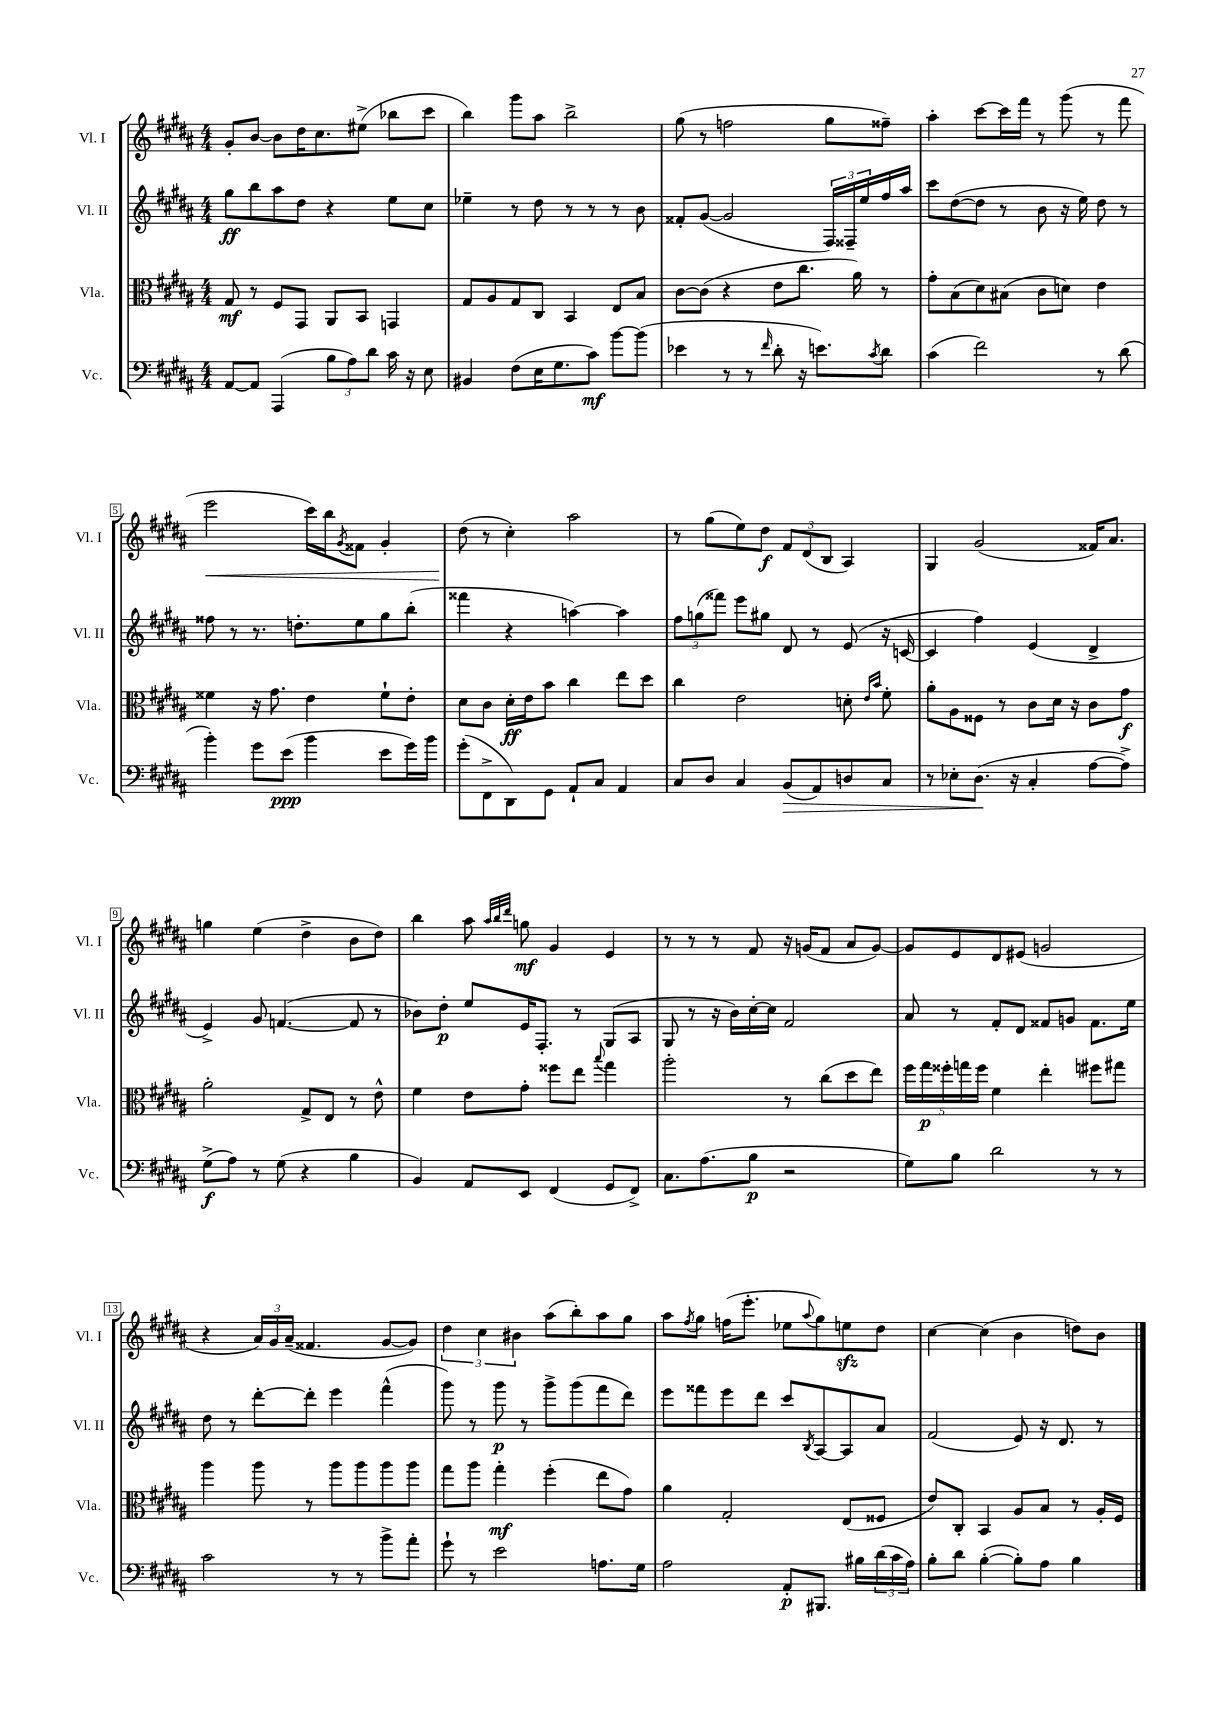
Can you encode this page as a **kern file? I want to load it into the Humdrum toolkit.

**kern	**kern	**kern	**kern
*staff4	*staff3	*staff2	*staff1
*clefF4	*clefC3	*clefG2	*clefG2
*k[f#c#g#d#a#]	*k[f#c#g#d#a#]	*k[f#c#g#d#a#]	*k[f#c#g#d#a#]
*M4/4	*M4/4	*M4/4	*M4/4
[8AA#	8G#	8gg#	8g#'
8AA#]	8r	8bb	[8b
(4AAA#	8F#	8aa#	8b]
.	8GG#	8dd#	16dd#
.	.	.	8.cc#
12B	8AA#	4r	.
12A#)	.	.	.
.	8BB	.	(8ee#^
12d#	.	.	.
16c#	4GG	8ee	8bb-
16r	.	.	.
8E	.	8cc#	8ccc#
=	=	=	=
4BB#	8G#	4ee-~	4bb)
.	8A#	.	.
(8F#	8G#	8r	8ggg#
16E	8C#	8dd#	8aa#
8.G#	.	.	.
.	4BB	8r	2bb^
8c#)	.	8r	.
[8b	8E	8r	.
(8b]	8B	8b	.
=	=	=	=
4e-	[8c#	8f##'	(8gg#
.	(8c#]	([8g#	8r
8r	4r	2g#]	2ff
8r	.	.	.
16qqf#	.	.	.
8d#'	8e	.	.
16r	8.cc#	.	.
8.e)	.	.	.
.	.	24F#)	8gg#
.	.	24F##~	.
.	16a#)	.	.
.	.	24ee	.
8qc#	.	.	.
8d#	8r	16ff#	8ff##~)
.	.	16aa#	.
=	=	=	=
(4c#	8g#'	8ccc#	4aa#'
.	(8B	([8dd#	.
2f#)	8d#)	8dd#]	[8ccc#
.	(8B#	8r	16ccc#]
.	.	.	16fff#
.	8c#	8b	8r
.	8d)	16r	(8ggg#
.	.	16ee)	.
8r	4e	8dd#	8r
(8d#	.	8r	8fff#
=	=	=	=
4b')	4f##	8ff##	2eee
.	.	8r	.
8g#	16r	8.r	.
.	8.g#	.	.
(8e	.	.	.
.	.	8.dd'	.
4b	4e	.	16ccc#)
.	.	.	16bb
.	.	.	8qg#
.	.	8ee	8f##
8e	8f##`	8gg#	4g#'
16g#)	8e'	(8bb'	.
16b	.	.	.
=	=	=	=
(8g#'	8d#	4fff##	(8dd#
8FF#^	8c#	.	8r
8DD#)	16d#'	4r	4cc#')
.	16e	.	.
8GG#	8b	.	.
8AA#`	4cc#	[4aa)	2aa#
8C#	.	.	.
4AA#	8ee	4aa]	.
.	8dd#	.	.
=	=	=	=
8C#	4cc#	12ff#	8r
.	.	(12gg	.
8D#	.	.	(8gg#
.	.	12fff##)	.
4C#	2e	8eee	8ee)
.	.	8gg#	8dd#
(8BB	.	8d#	12f#
.	.	.	(12d#
8AA#)	.	8r	.
.	.	.	12B
8D	8d'	(8e	4A#)
.	16qqe	.	.
.	16qqb	.	.
8C#	8f#'	16r	.
.	.	[16c	.
=	=	=	=
8r	8a#'	4c]	4G#
8E-'	8A#	.	.
(8.D#	8F##	4ff#)	(2g#
.	8r	.	.
16r	.	.	.
4C#'	8c#	(4e	.
.	16d#	.	.
.	16r	.	.
[8A#	8c#	4d#^	16f##)
.	.	.	8.a#
8A#^])	8g#	.	.
=	=	=	=
(8G#^	2a#'	4e^)	4gg
8A#)	.	.	.
8r	.	8g#	(4ee
(8G#	.	([4.f	.
4r	8G#^	.	4dd#^
.	8E	.	.
4B	8r	8f]	8b
.	8e^^	8r	8dd#)
=	=	=	=
4BB)	4f#	8b-)	4bb
.	.	8dd#'	.
8AA#	8e	8ee	8aa#
.	.	.	32qqaa#
.	.	.	32qqbb
.	.	.	32qqddd#
8EE	8g#'	16e	8gg
.	.	8.F#'	.
(4FF#	8ff##	.	4g#
.	8ee	8r	.
.	8qqbb	.	.
8GG#	4gg#	(8G#	4e
8FF#^)	.	8A#	.
=	=	=	=
8.C#	2aa#'	8G#	8r
.	.	8r	8r
(8.A#	.	.	.
.	.	16r	8r
.	.	16b)	.
8B	.	[16cc#'	8f#
.	.	16cc#]	.
2r	8r	2f#	16r
.	.	.	(16g
.	(8cc#	.	8f#
.	8dd#	.	8a#
.	8ee)	.	[8g)
=	=	=	=
8G#)	20ff#	8a#	8g]
.	20gg#	.	.
.	20ff##'	.	.
8B	.	8r	8e
.	20gg	.	.
.	20ff##	.	.
2d#	4f#	8f#'	8d#
.	.	8d#	(8e#
.	4ee'	8f##	2g
.	.	8g	.
8r	8ff#	8.f##	.
8r	8gg#	.	.
.	.	16ee	.
=	=	=	=
2c#	4aa#	8dd#	4r
.	.	8r	.
.	8aa#	[8ddd#'	24a#)
.	.	.	24g#
.	.	.	(24a#~
.	8r	8ddd#']	4.f##
8r	8aa#	4eee	.
8r	8aa#	.	.
8b^	8aa#	(4fff#^^	[8g#
8a#'	8aa#	.	8g#])
=	=	=	=
8g#`	8gg#	8ggg#)	6dd#
8r	8aa#	8r	.
.	.	.	6cc#
2e	4gg#'	8ggg#	.
.	.	.	6b#
.	.	8r	.
.	(4ff#'	8ggg#^	(8aa#
.	.	(8ggg#	8bb')
8.A	8ee	8fff#	8aa#
.	8g#)	8ddd#)	8gg#
16G#	.	.	.
=	=	=	=
2A#	4a#	8eee	8aa#
.	.	.	8qff#
.	.	8fff##	8gg#
.	2G#'	8eee	(16ff
.	.	.	8.eee'
.	.	8ddd#	.
8AA#'	.	8ccc#	8ee-
.	.	8qB	8qqaa#
8.BBB#	.	[8A#	8gg#)
.	(8E	8A#]	8ee
16B#	.	.	.
(24d#	8F##	8a#	8dd#
24c#	.	.	.
24A#)	.	.	.
=	=	=	=
8B'	8e)	(2f#	[4cc#
8d#	8C#'	.	.
([4B'	4BB	.	(4cc#]
8B'])	8A#	8e)	4b
8A#	8B	16r	.
.	.	8.d#	.
4B	8r	.	8dd)
.	16A#'	8r	8b
.	16F#	.	.
==	==	==	==
*-	*-	*-	*-
